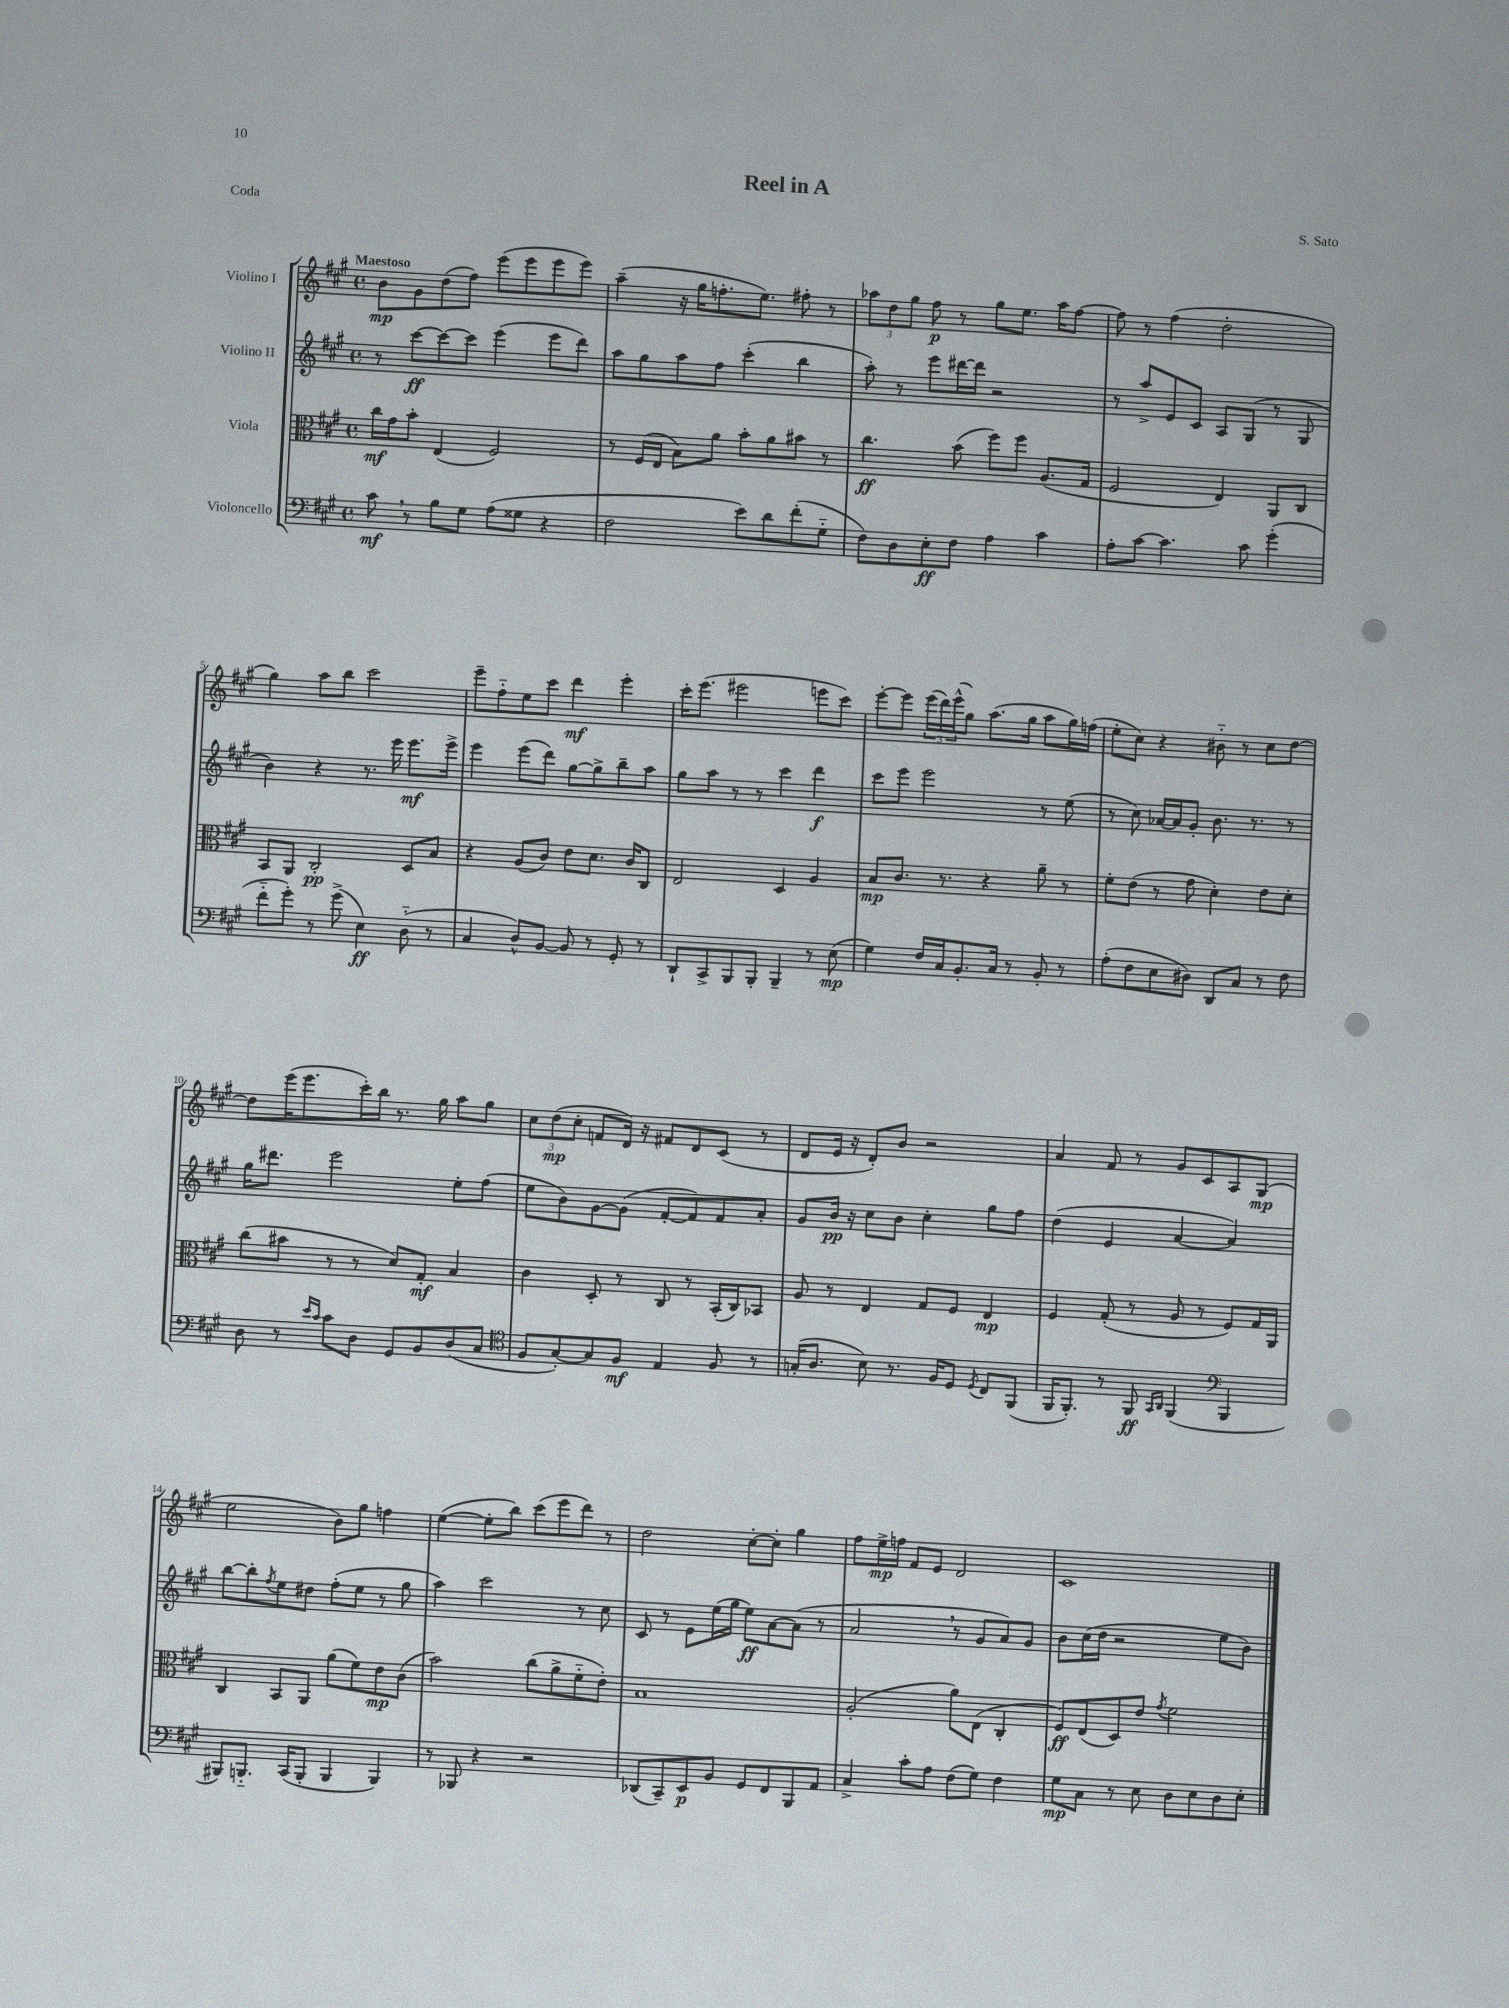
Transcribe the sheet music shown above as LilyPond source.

\header { title = "Reel in A" composer = "S. Sato" piece = "Coda" }
<<
\new StaffGroup <<
\new Staff = "s0" \with { instrumentName = "Violino I" } {
    \clef treble \key a \major \defaultTimeSignature \time 4/4 \tempo "Maestoso"
    b'8\mp gis'8 d''8( fis''8) e'''8( e'''8 e'''8 e'''8) |
    a''4--( r16 gis''16 f''8.-. e''8.) fis''8-. r8 |
    \tuplet 3/2 { aes''8 d''8 gis''8 } fis''8\p r8 gis''8 e''8. aes''16 fis''8~ |
    fis''8 r8 fis''4( d''2-. |
    gis''4) a''8 b''8 cis'''2 |
    e'''8-- fis''8-_ e''8 cis'''8 d'''4\mf e'''4-. |
    cis'''16-. e'''8.( eis'''2 e'''8 cis'''8) |
    e'''8~-. e'''8 \tuplet 3/2 { e'''16( d'''16) e'''16-^( } gis''8) a''8.( gis''16 a''8 gis''16) f''16( |
    e''8-. cis''8) r4 bis'8-_ r8 cis''8 d''8~ |
    d''8 e'''16( e'''8. cis'''16-.) b''16 r8. gis''16 a''8 gis''8 |
    \tuplet 3/2 { cis''8 d''8\mp( cis''8-. } f'8 d'16) r16 fis'8 d'8 cis'8( r8 |
    d'8 e'16 r16 d'8-.) b'8 r2 |
    a'4 fis'8 r8 gis'8 cis'8 a8 gis8\mp( |
    e''2 b'8) gis''8 f''4 |
    e''4~( e''8-. b''8) cis'''8( e'''8 d'''8) r8 |
    d''2 cis''8~-. cis''8-. gis''4 |
    fis''8 e''16->\mp f''16 fis'8 e'8 d'2 |
    cis'1 \bar "|." |
}
\new Staff = "s1" \with { instrumentName = "Violino II" } {
    \clef treble \key a \major \defaultTimeSignature \time 4/4
    r8 cis'''8~\ff cis'''8~ cis'''8 e'''4( e'''8 d'''8) |
    a''8 gis''8 a''8 fis''8 cis'''4-.( b''4 |
    a''8-.) r8 e'''8 dis'''16~ dis'''16 r2 |
    r8 a''8-> e'8 cis'8 a8 gis8( r8 gis8 |
    b'4) r4 r8. e'''16 e'''8.\mf e'''16-> |
    e'''4 e'''8( d'''8) gis''8~ gis''8-> b''8-- a''8 |
    gis''8 a''8 r8 r8 cis'''4 d'''4\f |
    cis'''8 e'''8 e'''2 r8 e''8( |
    r8 cis''8) aes'16~ aes'16 gis'8-. b'8. r8. r8 |
    gis''16 dis'''8. e'''2 e''8-. fis''8( |
    e''8 b'8) gis'8~ gis'8( fis'8~-. fis'8) fis'8 a'8-. |
    gis'8 b'16\pp r16 cis''8 b'8 cis''4-. gis''8 fis''8 |
    d''4( e'4 a'4~ a'4) |
    b''8~ b''8-. \acciaccatura { fis''8 } e''8 dis''8 fis''8-.( e''8 r8 gis''8 |
    a''4) cis'''2 r8 cis''8 |
    cis'8 r8 e'8 e''16( gis''16 e''8\ff) a'8~ a'8( r8 |
    a'2 \breathe r8 gis'8 a'8) gis'8 |
    b'8 cis''16( d''16 r2 e''8 b'8) \bar "|." |
}
\new Staff = "s2" \with { instrumentName = "Viola" } {
    \clef alto \key a \major \defaultTimeSignature \time 4/4
    cis''16\mf gis'16 b'8-. e4( fis2) |
    r8 fis16( e16 b8) a'8 b'8-. a'8 bis'8 r8 |
    cis''4.\ff b'8( fis''8) fis''8 a8.( gis16 |
    fis2 e4) a,8 cis8 |
    b,8 a,8 cis2-.\pp d8 b8 |
    r4 a8( cis'8) e'8 d'8. cis'16 cis8 |
    e2 d4 a4 |
    b8\mp cis'8. r8. r4 a'8-- r8 |
    fis'8-. e'8( r8 gis'8 d'4-.) e'8 d'8-. |
    cis''8( bis'8 r8 r8 d'8) gis8-.\mf b4 |
    cis'4 d8-. r8 cis8 r8 b,16-.( cis16) bes,8 |
    a8 r8 e4 gis8 fis8 e4\mp |
    fis4 gis8-.( r8 a8 r8 fis8) gis16 a,16 |
    cis4 b,8 a,8 a'8( fis'8) e'8\mp cis'8( |
    b'2) cis''8( a'8-> fis'8-_ e'8-.) |
    b1 |
    a2-.( a'8) e8( cis4-. |
    fis8\ff) e8( d8) e'8 \acciaccatura { gis'8 } fis'2 \bar "|." |
}
\new Staff = "s3" \with { instrumentName = "Violoncello" } {
    \clef bass \key a \major \defaultTimeSignature \time 4/4
    cis'8\mf \breathe r8 b8 gis8 a8( gisis8 r4 |
    fis2 e'8) d'8 fis'8-.( gis8-_ |
    fis8) d8 e8-.\ff fis8 a4 cis'4 |
    a8-. cis'8~ cis'4. cis'8 gis'4-.( |
    fis'8-_ gis'8-.) r8 gis'8->( e4\ff) d8-_( r8 |
    cis4 d8-^) b,8~ b,8 r8 gis,8-. r8 |
    d,8-! cis,8-> b,,8 b,,8-. b,,4-- r8 e8\mp( |
    gis4) fis16 cis16 b,8.-. cis16 r8 b,8-. r8 |
    a8-.( fis8 e8 dis8) d,8 cis8 r8 fis8 |
    d8 r8 \grace { e'16 cis'16 } cis'8 d8 gis,8 b,8 d8( cis8 |
    \clef tenor fis8 gis8~-.) gis8 fis8\mf e4 fis8 r8 |
    g16-.( a8. b8) r8. fis16 d8 \acciaccatura { d8 } cis8 fis,8( |
    fis,16 fis,8.-.) r8 fis,8\ff \grace { gis,16 a,16 } fis,4( \clef bass b,,4 |
    bis,,8) b,,8.-_ cis,16( b,,8-. b,,4 b,,4) |
    r8 bes,,8 r4 r2 |
    des,8( cis,8--) e,8\p b,8 gis,8 fis,8 b,,8 a,8 |
    cis4-> cis'8-. a8 fis8( gis8) fis4 |
    gis8\mp cis8 r8 e8 d8 e8 d8 e8-. \bar "|." |
}
>>
>>
